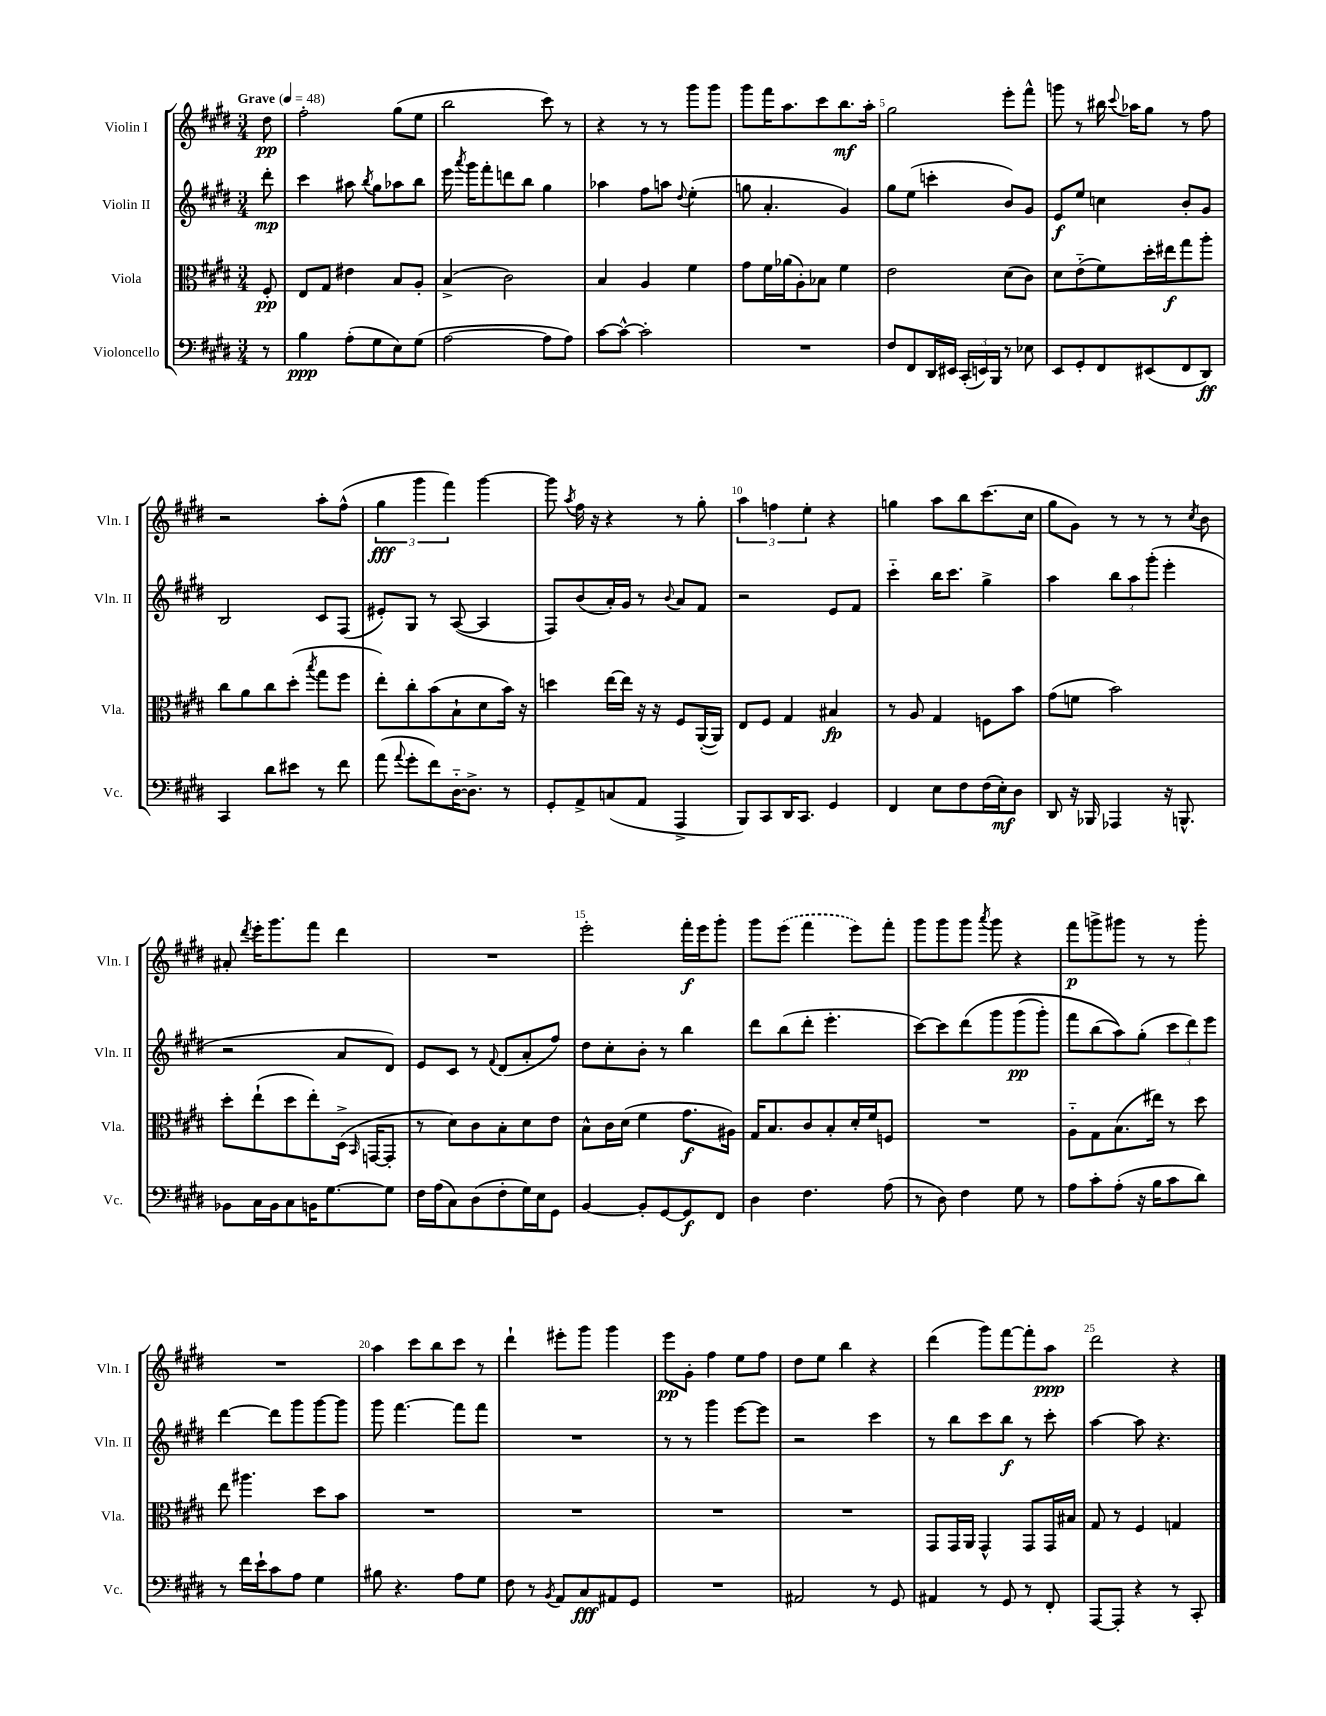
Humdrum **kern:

**kern	**kern	**kern	**kern
*staff4	*staff3	*staff2	*staff1
*clefF4	*clefC3	*clefG2	*clefG2
*k[f#c#g#d#]	*k[f#c#g#d#]	*k[f#c#g#d#]	*k[f#c#g#d#]
*M3/4	*M3/4	*M3/4	*M3/4
*MM48	*MM48	*MM48	*MM48
8r	8F#'	8ddd#'	8dd#
=	=	=	=
4B	8E	4ccc#	2ff#'
.	8G#	.	.
(8A'	4e#	8aa#	.
.	.	8qbb	.
8G#	.	8gg#	.
8E)	8B	8aa-	(8gg#
(8G#	8A'	8bb	8ee
=	=	=	=
[2A	(4B^	16eee	2bb
.	.	8qaaa	.
.	.	16ggg#	.
.	.	8fff#'	.
.	2c#)	8ddd	.
.	.	8bb	.
8A]	.	4gg#	8ccc#)
8A)	.	.	8r
=	=	=	=
[8c#	4B	4aa-	4r
8c#^^_	.	.	.
2c#']	4A	8ff#	8r
.	.	8aa	8r
.	.	8qqdd#	.
.	4f#	(4ee'	8ggg#
.	.	.	8ggg#
=	=	=	=
2.r	8g#	8gg	8ggg#
.	16f#	4.a'	16fff#
.	(16a-	.	8.aa
.	8A')	.	.
.	8B-	.	8ccc#
.	4f#	4g#)	8.bb
.	.	.	16aa'
=	=	=	=
8F#	2e	8gg#	2gg#
8FF#	.	(8ee	.
16DD#	.	4ccc'	.
16EE#	.	.	.
(24CC#'	.	.	.
24EE)	.	.	.
24BBB	.	.	.
8r	(8d#	8b)	8eee'
8E-	8c#)	8g#	8fff#^^
=	=	=	=
8EE	8d#	8e	8ggg
8GG#'	(8e'~	8ee	8r
8FF#	8f#)	4cc	16bb#
.	.	.	8qqccc#
.	.	.	16aa-
(8EE#	16dd#'	.	8gg#
.	16ee#	.	.
8FF#	8gg#	8b'	8r
8DD#)	8aa'	8g#	8ff#
=	=	=	=
4CC#	8cc#	2B	2r
.	8a	.	.
8d#	8cc#	.	.
8e#	(8dd#'	.	.
.	8qbb	.	.
8r	8gg#	8c#	8aa'
8f#	8ff#	(8F#	(8ff#^^
=	=	=	=
(8a	8ee')	8e#')	6gg#
8qqa	.	.	.
8g#'	8cc#'	8G#	.
.	.	.	6ggg#
8f#)	(8b	8r	.
.	.	.	6fff#)
[16D#'~	8B`	([8A	.
8.D#^]	.	.	.
.	8d#	4A]	[4ggg#
8r	16b)	.	.
.	16r	.	.
=	=	=	=
8GG#'	4dd	8F#)	8ggg#]
.	.	.	8qaa
8AA^	.	(8b	16ff#
.	.	.	16r
(8C	[16ee	16a')	4r
.	16ee]	16g#	.
8AA	16r	8r	.
.	16r	.	.
.	.	8qqb	.
4AAA^	8F#	8a	8r
.	([16AA'	8f#	8gg#'
.	16AA])	.	.
=	=	=	=
8BBB)	8E	2r	6aa
8CC#	8F#	.	.
.	.	.	6ff
16DD#	4G#	.	.
8.CC#	.	.	.
.	.	.	6ee'
4GG#	4B#	8e	4r
.	.	8f#	.
=	=	=	=
4FF#	8r	4ccc#'~	4gg
.	8A	.	.
8E	4G#	16bb	8aa
.	.	8.ccc#	.
8F#	.	.	8bb
(16F#	8F	4gg#^	(8.ccc#
16E')	.	.	.
8D#	8b	.	.
.	.	.	16cc#
=	=	=	=
8DD#	(8g#	4aa	8gg#
16r	8f	.	8g#)
16BBB-	.	.	.
4AAA-	2b)	12bb	8r
.	.	12aa	.
.	.	.	8r
.	.	(12ggg#'	.
16r	.	4eee'	8r
8.BBB^^	.	.	.
.	.	.	8qcc#
.	.	.	8b
=	=	=	=
8BB-	8dd#'	2r	8a#'
.	.	.	8qddd#
16C#	(8ee`	.	16eee'
16BB-	.	.	8.ggg#
8C#	8dd#	.	.
16BB	8ee')	.	8fff#
[8.G#	.	.	.
.	(16D#^	8a	4ddd#
.	16qqBB	.	.
.	[16GG	.	.
8G#]	8GG']	8d#)	.
=	=	=	=
16F#	8r	8e	2.r
(16A	.	.	.
8C#)	8d#)	8c#	.
(8D#	8c#	8r	.
.	.	8qqf#	.
8F#'	8B'	(8d#	.
16G#)	8d#	8a'	.
16E	.	.	.
8GG#	8e	8ff#)	.
=	=	=	=
[4BB	8B^^	8dd#	2eee'
.	16c#	8cc#'	.
.	(16d#	.	.
8BB']	4f#	8b'	.
[8GG#	.	8r	.
8GG#]	8.g#	4bb	16fff#'
.	.	.	16eee
8FF#	.	.	8ggg#'
.	16A#)	.	.
=	=	=	=
4D#	16G#	8ddd#	8ggg#
.	8.B	.	.
.	.	(8bb	(8eee
4.F#	8c#	8ddd#'	4fff#
.	8B'	4.eee'	.
.	16d#'	.	8eee)
.	16f#	.	.
(8A	8F	.	8fff#'
=	=	=	=
8r	2.r	[8ccc#)	8ggg#
8D#)	.	8ccc#]	8ggg#
4F#	.	&(8ddd#	8ggg#
.	.	.	8qaaa
.	.	8ggg#	8ggg#
8G#	.	(8ggg#	4r
8r	.	8ggg#')	.
=	=	=	=
8A	8A'~	8fff#	8fff#
8c#'	8G#	(8bb	8ggg^
(8A'	(8.B	8aa)&)	8ggg#
16r	.	(8gg#'	8r
16B	16ee#)	.	.
8c#	8r	12ccc#	8r
.	.	12ddd#)	.
8d#)	8dd#	.	8ggg#'
.	.	12eee	.
=	=	=	=
8r	8ee	[4ddd#	2.r
16f#	4.aa#	.	.
16e`	.	.	.
8c#	.	8ddd#]	.
8A	.	8ggg#	.
4G#	8dd#	[8ggg#	.
.	8b	8ggg#]	.
=	=	=	=
8B#	2.r	8ggg#	4aa
4.r	.	[4.fff#	.
.	.	.	8ccc#
.	.	.	8bb
8A	.	8fff#]	8ccc#
8G#	.	8fff#	8r
=	=	=	=
8F#	2.r	2.r	4ddd#`
8r	.	.	.
8qBB	.	.	.
8AA	.	.	8eee#'
8C#	.	.	8ggg#
8AA#	.	.	4ggg#
8GG#	.	.	.
=	=	=	=
2.r	2.r	8r	8eee
.	.	8r	8g#'
.	.	4ggg#	4ff#
.	.	[8eee	8ee
.	.	8eee]	8ff#
=	=	=	=
2AA#	2.r	2r	8dd#
.	.	.	8ee
.	.	.	4bb
8r	.	4ccc#	4r
8GG#	.	.	.
=	=	=	=
4AA#	8GG#	8r	(4ddd#
.	16GG#	8bb	.
.	16AA	.	.
8r	4GG#^^	8ccc#	8ggg#)
8GG#	.	8bb	[8fff#
8r	8GG#	8r	8fff#']
8FF#'	16GG#	8ccc#'	8aa
.	16B#	.	.
=	=	=	=
[8AAA	8G#	[4aa	2ddd#
8AAA']	8r	.	.
4r	4F#	8aa]	.
.	.	4.r	.
8r	4G	.	4r
8CC#'	.	.	.
==	==	==	==
*-	*-	*-	*-
